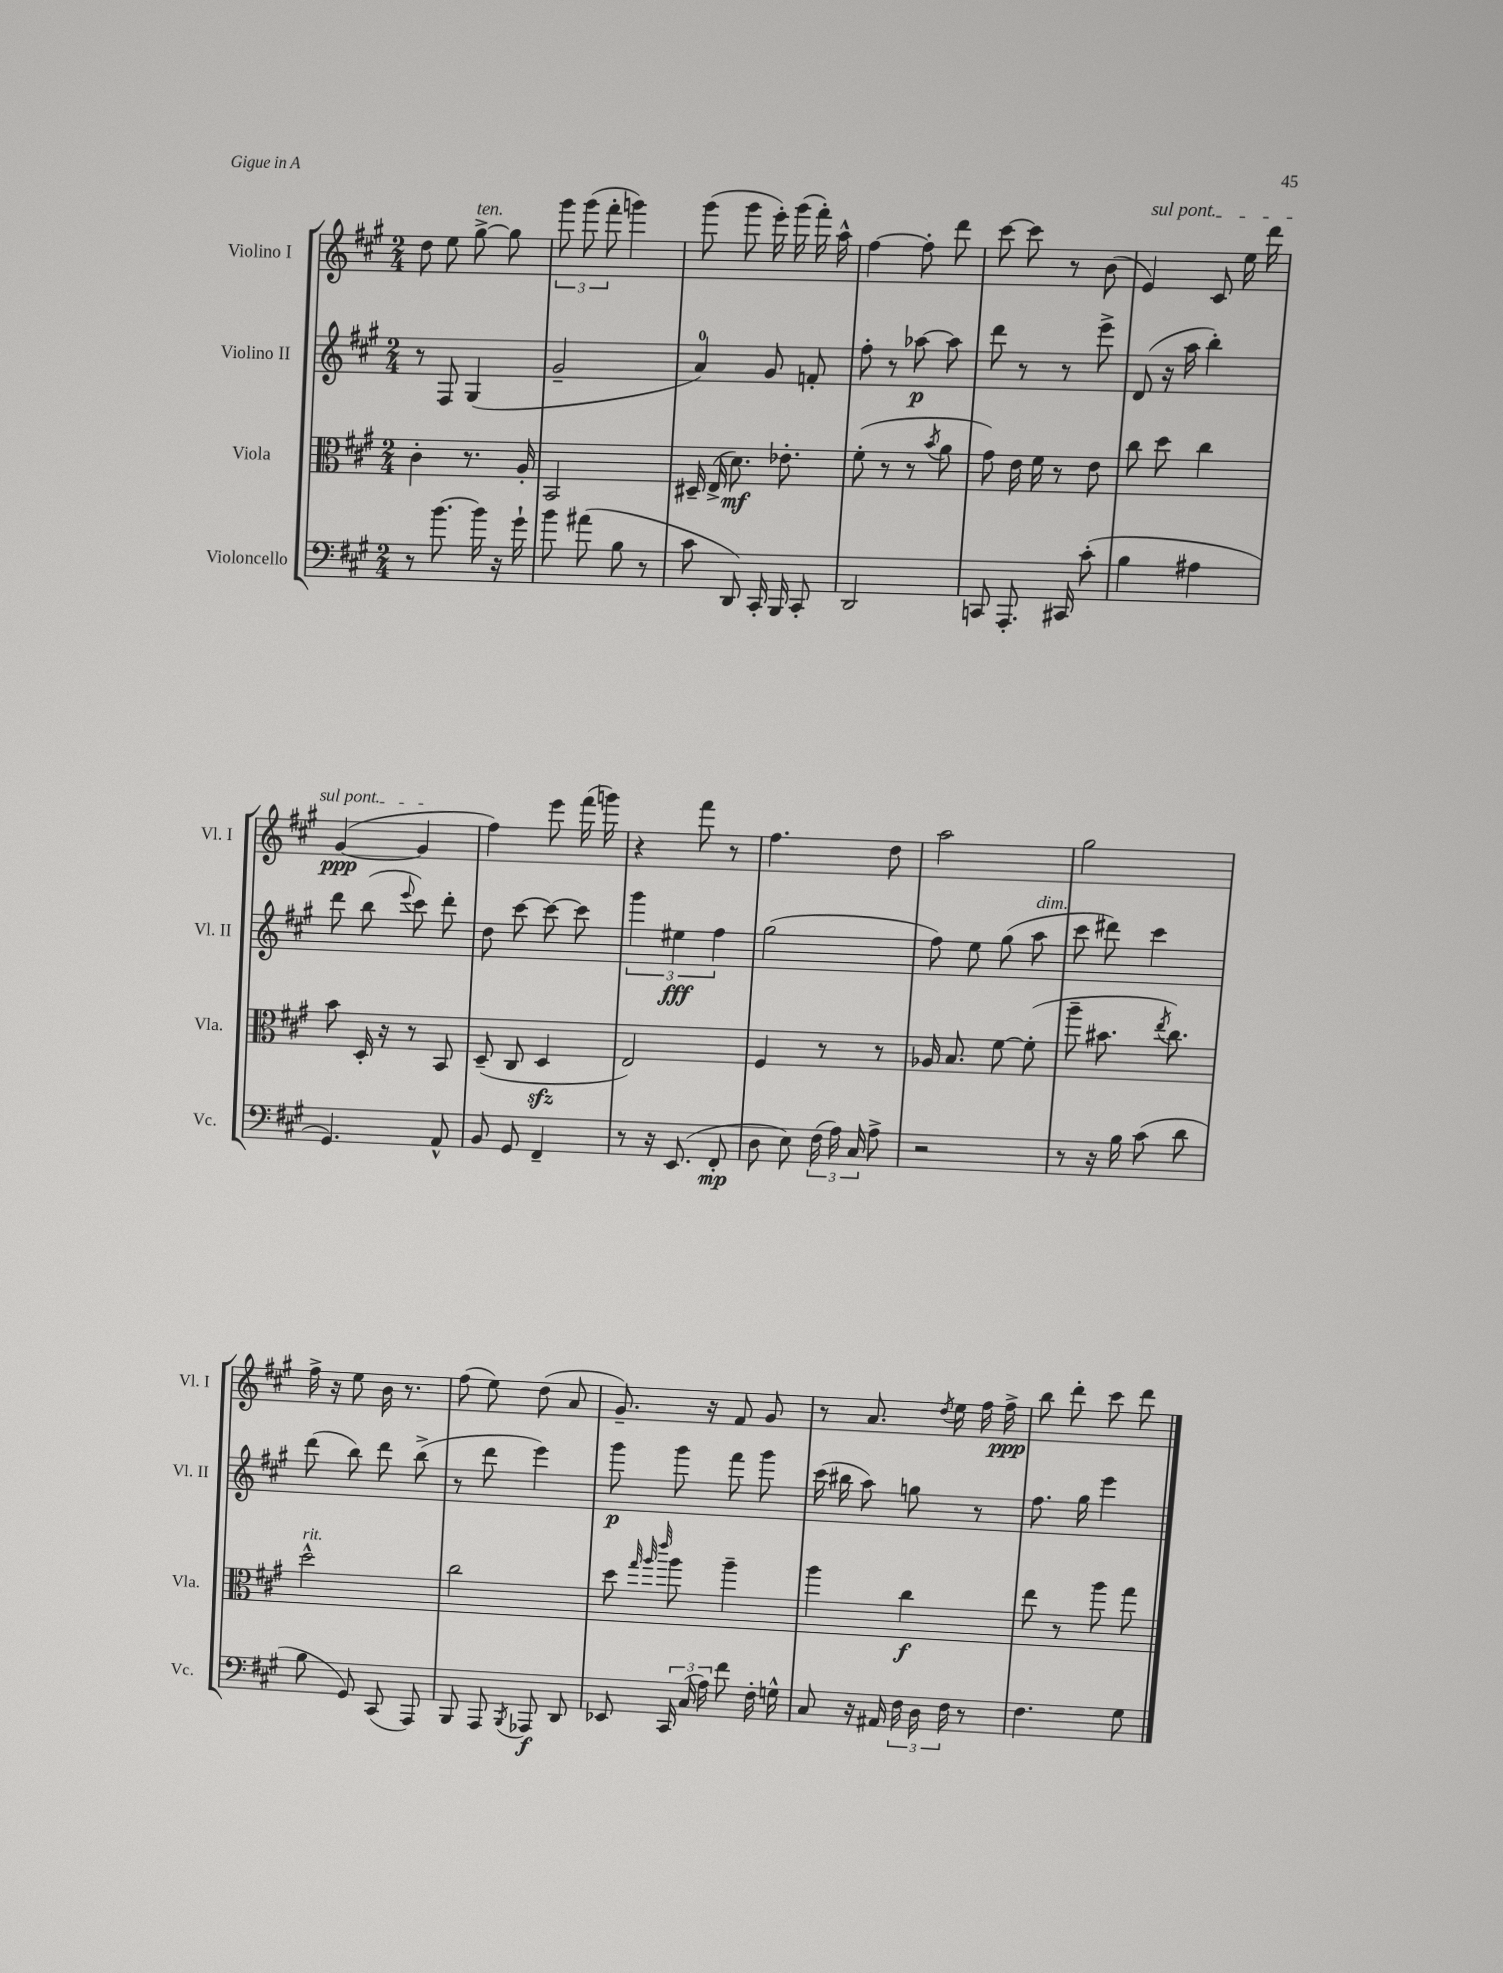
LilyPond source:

<<
\new StaffGroup <<
\new Staff = "s0" \with { instrumentName = "Violino I" shortInstrumentName = "Vl. I" } {
    \clef treble \key a \major \numericTimeSignature \time 2/4
    \autoBeamOff d''8 e''8 gis''8~->^\markup { \italic "ten." } gis''8 |
    \tuplet 3/2 { gis'''8 gis'''8( fis'''8-. } g'''4) |
    gis'''8( gis'''8 e'''16-.) gis'''16( fis'''16-.) a''16-^ |
    fis''4~ fis''8-. d'''8 |
    cis'''8~ cis'''8 r8 b'8( |
    \once \override TextSpanner.bound-details.left.text = \markup { \italic "sul pont." } e'4\startTextSpan) cis'8 e''16 d'''16 |
    gis'4~\ppp( gis'4\stopTextSpan |
    fis''4) e'''8 fis'''16( g'''16) |
    r4 fis'''8 r8 |
    fis''4. d''8 |
    a''2 |
    gis''2 |
    fis''16-> r16 e''8 b'16 r8. |
    fis''8( e''8) d''8( a'8 |
    gis'8.--) r16 fis'8 gis'8 |
    r8 a'8. \acciaccatura { d''8 } e''16 fis''16 fis''16->\ppp |
    b''8 d'''8-. cis'''8 d'''8 \bar "|." |
}
\new Staff = "s1" \with { instrumentName = "Violino II" shortInstrumentName = "Vl. II" } {
    \clef treble \key a \major \numericTimeSignature \time 2/4
    \autoBeamOff r8 fis8 gis4( |
    gis'2-- |
    a'4-0) gis'8 f'8-. |
    fis''8-. r8 aes''8~\p aes''8 |
    d'''8 r8 r8 e'''8-> |
    d'8( r16 a''16 b''4-.) |
    d'''8 b''8( \appoggiatura { e'''8 } cis'''8) d'''8-. |
    d''8 cis'''8~ cis'''8~ cis'''8 |
    \tuplet 3/2 { gis'''4 eis''4\fff fis''4 } |
    gis''2( |
    fis''8) e''8 gis''8( a''8^\markup { \italic "dim." } |
    cis'''8 dis'''8) cis'''4 |
    d'''8( b''8) d'''8 b''8->( |
    r8 d'''8 e'''4) |
    gis'''8\p gis'''8 fis'''8 gis'''8 |
    cis'''16( bis''16 a''8) g''8 r8 |
    fis''8. gis''16 e'''4 \bar "|." |
}
\new Staff = "s2" \with { instrumentName = "Viola" shortInstrumentName = "Vla." } {
    \clef alto \key a \major \numericTimeSignature \time 2/4
    \autoBeamOff cis'4-. r8. a16-. |
    b,2 |
    dis16-- e16->( d'8.\mf) ees'8.-. |
    fis'8-.( r8 r8 \acciaccatura { b'8 } a'8 |
    gis'8) e'16 fis'16 r8 e'8 |
    cis''8 d''8 cis''4 |
    b'8 d16-. r16 r8 b,8 |
    d8--( cis8 d4\sfz |
    e2) |
    fis4 r8 r8 |
    aes16 b8. fis'8~ fis'8-.( |
    a''8-- bis'8. \acciaccatura { e''8 } cis''8.) |
    d''2-^^\markup { \italic "rit." } |
    cis''2 |
    d''8 \grace { gis''32 a''32 e'''32 } a''8 a''4-- |
    a''4 cis''4\f |
    e''8 r8 a''8 gis''8 \bar "|." |
}
\new Staff = "s3" \with { instrumentName = "Violoncello" shortInstrumentName = "Vc." } {
    \clef bass \key a \major \numericTimeSignature \time 2/4
    \autoBeamOff r8 b'8.~ b'16 r16 gis'16-! |
    b'8 ais'8( b8 r8 |
    cis'8 d,8) cis,16-. b,,16 cis,8-. |
    d,2 |
    c,8 a,,8.-. cis,16 cis'8-.( |
    b4 ais4 |
    gis,4.) a,8-^ |
    b,8 gis,8 fis,4-- |
    r8 r16 e,8.( fis,8-.\mp |
    d8 e8) \tuplet 3/2 { fis16( a16) cis16 } a8-> |
    r2 |
    r8 r16 b16 cis'8( d'8 |
    b8 gis,8) cis,8( a,,8) |
    b,,8 a,,8 \acciaccatura { b,,8 } aes,,8\f d,8 |
    ees,8 \tuplet 3/2 { cis,16 cis16( a16) } fis'8 fis16-. g16-^ |
    cis8 r16 ais,16 \tuplet 3/2 { fis16 d16 fis16 } r8 |
    fis4. gis8 \bar "|." |
}
>>
>>
\layout { \context { \Score \remove "Bar_number_engraver" } }
